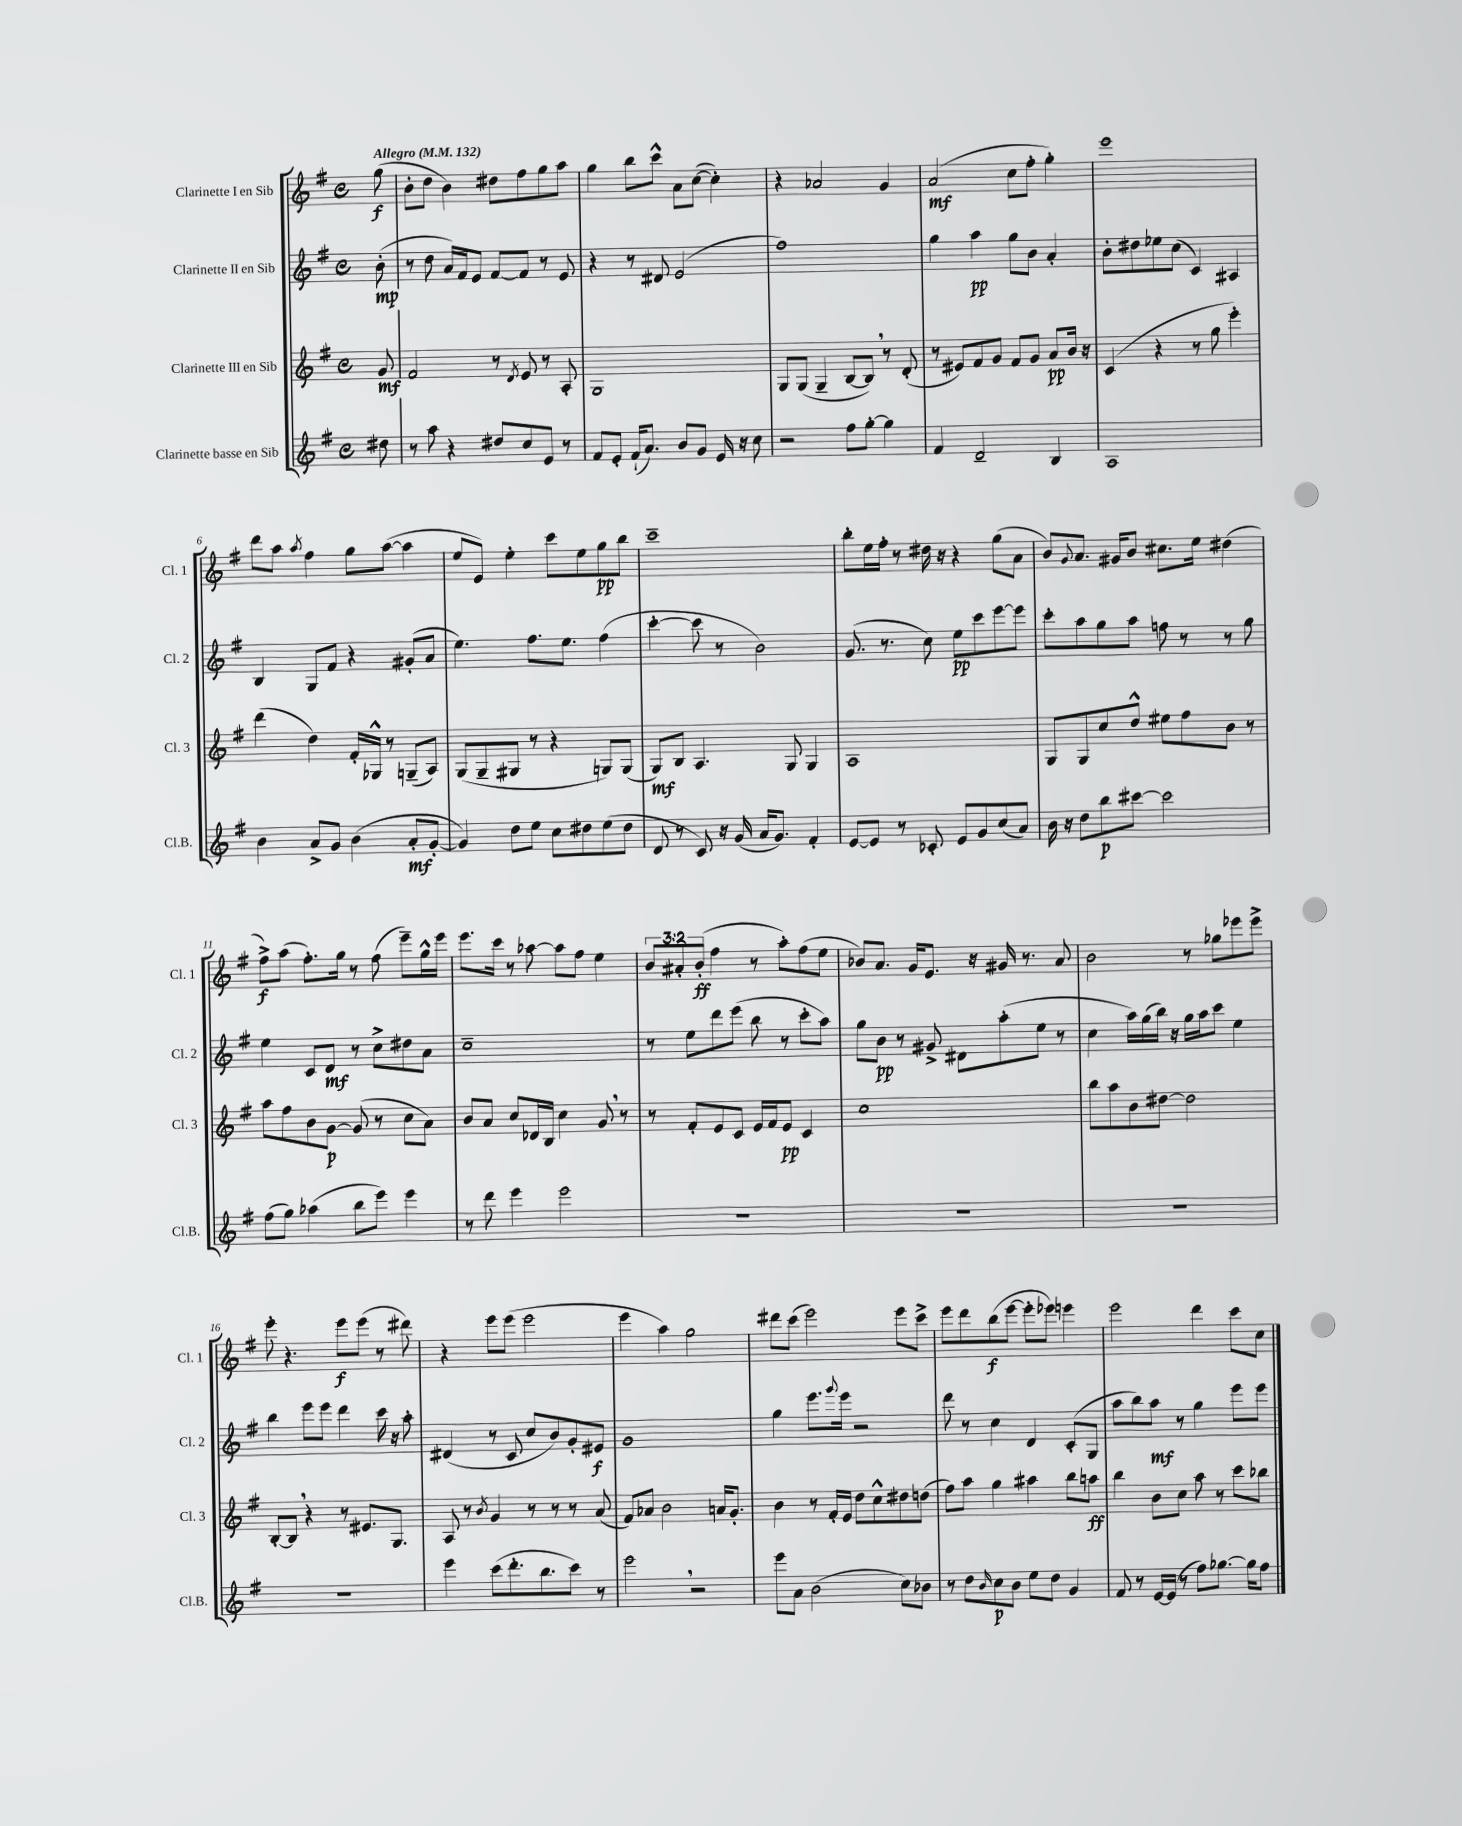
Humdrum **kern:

**kern	**dynam	**kern	**dynam	**kern	**dynam	**kern	**dynam
*part4	*part4	*part3	*part3	*part2	*part2	*part1	*part1
*staff4	*staff4	*staff3	*staff3	*staff2	*staff2	*staff1	*staff1
*I"Clarinette basse en Sib	*	*I"Clarinette III en Sib	*	*I"Clarinette II en Sib	*	*I"Clarinette I en Sib	*
*I'Cl.B.	*	*I'Cl. 3	*	*I'Cl. 2	*	*I'Cl. 1	*
*clefG2	*	*clefG2	*	*clefG2	*	*clefG2	*
*k[f#]	*	*k[f#]	*	*k[f#]	*	*k[f#]	*
*M4/4	*	*M4/4	*	*M4/4	*	*M4/4	*
*met(c)	*	*met(c)	*	*met(c)	*	*met(c)	*
*MM132	*	*MM132	*	*MM132	*	*MM132	*
=	=	=	=	=	=	=	=
!	!	!	!	!	!	!LO:TX:a:B:t=Allegro	!
8dd#X\	.	8g/	mf	(8b'\	mp	(8gg\	f
=1	=1	=1	=1	=1	=1	=1	=1
8r	.	2f#/	.	8r	.	8b'\L	.
8aa\	.	.	.	8dd\	.	8dd\J	.
4r	.	.	.	16a/LL)	.	4b\)	.
.	.	.	.	16f#/J	.	.	.
.	.	.	.	8e/J	.	.	.
8dd#X/L	.	8r	.	[8f#/L	.	8dd#X\L	.
.	.	8qd/	.	.	.	.	.
8cc/	.	8e/	.	8f#/J]	.	8ff#\	.
8e/J	.	8r	.	8r	.	8gg\	.
8r	.	8A'/	.	8e/	.	8aa\J	.
=2	=2	=2	=2	=2	=2	=2	=2
8f#/L	.	1G	.	4r	.	4gg\	.
8e'/J	.	.	.	.	.	.	.
(16f#`/KL	.	.	.	8r	.	8bb\L	.
8.a/J)	.	.	.	.	.	.	.
.	.	.	.	8d#X/	.	8ccc^^\J	.
8b/L	.	.	.	(2e/	.	8a\L	.
8g/J	.	.	.	.	.	([8cc\J	.
16e/	.	.	.	.	.	4cc'\])	.
16r	.	.	.	.	.	.	.
8cc\	.	.	.	.	.	.	.
=3	=3	=3	=3	=3	=3	=3	=3
2r	.	8G/L	.	1ff#)	.	4r	.
.	.	(8G/J	.	.	.	.	.
.	.	4G~/	.	.	.	2a-X/	.
8ff#\L	.	[8B/L	.	.	.	.	.
[8gg'\J	.	8B,/J])	.	.	.	.	.
4gg\]	.	8r	.	.	.	4g/	.
.	.	(8d'/	.	.	.	.	.
=4	=4	=4	=4	=4	=4	=4	=4
4f#/	.	8r	.	4gg\	.	(2a/	mf
.	.	8e#X/L)	.	.	.	.	.
2d~/	.	8f#/	.	4aa\	pp	.	.
.	.	8g/J	.	.	.	.	.
.	.	8f#/L	.	8gg\L	.	8cc\L	.
.	.	8g/J	.	8b\J	.	8ff#'\J	.
4B/	.	8a/L	pp	4a'/	.	4gg'\)	.
.	.	16b/Jk	.	.	.	.	.
.	.	16r	.	.	.	.	.
=5	=5	=5	=5	=5	=5	=5	=5
1A	.	(4c/	.	8b'\L	.	1eee	.
.	.	.	.	8dd#X\	.	.	.
.	.	4r	.	8ee-X\	.	.	.
.	.	.	.	(8cc\J	.	.	.
.	.	8r	.	4c/)	.	.	.
.	.	8gg\	.	.	.	.	.
.	.	4eee'\)	.	4A#X/	.	.	.
!!LO:LB:g=z
=6	=6	=6	=6	=6	=6	=6	=6
4b\	.	(4ddd\	.	4B/	.	8ddd\L	.
.	.	.	.	.	.	8aa\J	.
.	.	.	.	.	.	8qaa/	.
8a^/L	.	4dd\)	.	8G/L	.	4ff#\	.
8g/J	.	.	.	8f#/J	.	.	.
(4b\	.	16f#'/LL	.	4r	.	8gg\L	.
.	.	16G-X^^/JJ	.	.	.	.	.
.	.	8r	.	.	.	([8aa\J	.
8a'/L	mf	(8Gn~/L	.	(8g#X'/L	.	4aa\]	.
[8g'/J	.	8A/J)	.	8a/J	.	.	.
=7	=7	=7	=7	=7	=7	=7	=7
4g/])	.	(8G/L	.	4.ee\)	.	8ee/L	.
.	.	8G~/	.	.	.	8e/J)	.
8dd\L	.	8G#X/J	.	.	.	4ee'\	.
8ee\J	.	8r	.	8.ff#\L	.	.	.
8cc\L	.	4r	.	.	.	8ccc\L	.
.	.	.	.	8.ee\J	.	.	.
8dd#X\	.	.	.	.	.	8ee\	.
(8ee\	.	8Gn/L)	.	(4ff#\	.	8gg\	pp
8dd#\J	.	(8G/J	.	.	.	8bb\J	.
=8	=8	=8	=8	=8	=8	=8	=8
8d/	.	8G/L)	mf	[4ccc'\	.	1ccc~	.
8r	.	8B/J	.	.	.	.	.
8c/)	.	4.A/	.	8ccc\]	.	.	.
16r	.	.	.	8r	.	.	.
(16g/	.	.	.	.	.	.	.
16a/KL	.	.	.	2b\)	.	.	.
8.g/J)	.	.	.	.	.	.	.
.	.	8G/	.	.	.	.	.
4f#'/	.	4G/	.	.	.	.	.
=9	=9	=9	=9	=9	=9	=9	=9
[8e/L	.	1A	.	(8.g/	.	8bb'\L	.
8e/J]	.	.	.	.	.	16ee\L	.
.	.	.	.	8.r	.	16ff#'\JJ	.
8r	.	.	.	.	.	8r	.
8c-X'/	.	.	.	8cc\)	.	16dd#X\	.
.	.	.	.	.	.	16r	.
8e/L	.	.	.	8ee\L	pp	4r	.
8g/	.	.	.	8ccc\	.	.	.
(8cc/	.	.	.	[8eee\	.	(8gg\L	.
8a/J)	.	.	.	8eee\J]	.	8a\J	.
=10	=10	=10	=10	=10	=10	=10	=10
16b\	.	8G/L	.	8ccc'\L	.	8b/L)	.
16r	.	.	.	.	.	.	.
.	.	.	.	.	.	8qqg/	.
8dd\L	.	8G/	.	8aa\	.	8.a/J	.
8bb\	p	8cc/	.	8gg\	.	.	.
.	.	.	.	.	.	16g#X/KL	.
[8ccc#X\J	.	8dd^^/J	.	8aa\J	.	8b/J	.
2ccc#\]	.	8ee#X\L	.	8ffn\	.	8.cc#X\L	.
.	.	8ff#\	.	8r	.	.	.
.	.	.	.	.	.	16ee\Jk	.
.	.	8b\J	.	8r	.	(4dd#X\	.
.	.	8r	.	8gg\	.	.	.
!!LO:LB:g=z
=11	=11	=11	=11	=11	=11	=11	=11
(8ff#\L	.	8aa\L	.	4ee\	.	8ff#^\L)	f
8gg\J)	.	8ff#\	.	.	.	(8aa\J	.
(4aa-X\	.	8b\	.	8c/L	.	8.ff#'\L)	.
.	.	[8g\J	p	8d/J	mf	.	.
.	.	.	.	.	.	16gg\Jk	.
8bb\L	.	(8g/]	.	8r	.	8r	.
8eee\J)	.	8r	.	8cc^\L	.	(8ff#\	.
4eee\	.	8cc\L	.	8dd#X\	.	8eee~\L)	.
.	.	8a\J)	.	8a\J	.	16gg^^\L	.
.	.	.	.	.	.	16eee\JJ	.
=12	=12	=12	=12	=12	=12	=12	=12
8r	.	8b/L	.	1cc~	.	8.eee\L	.
8ddd\	.	8a/J	.	.	.	.	.
.	.	.	.	.	.	16ccc\Jk	.
4eee\	.	8cc/L	.	.	.	8r	.
.	.	16d-X/L	.	.	.	[8aa-X\	.
.	.	16B/JJ	.	.	.	.	.
2eee\	.	4cc\	.	.	.	8aa-\L]	.
.	.	.	.	.	.	8ff#\J	.
.	.	8g,/	.	.	.	4ee\	.
.	.	8r	.	.	.	.	.
=13	=13	=13	=13	=13	=13	=13	=13
1r	.	8r	.	8r	.	12b/L	.
.	.	.	.	.	.	12a#X'/	.
.	.	8f#'/L	.	8ee\L	.	.	.
.	.	.	.	.	.	(12b'/J	ff
.	.	8e/	.	8ddd\	.	4ff#\	.
.	.	8c/J	.	(8eee\J	.	.	.
.	.	16e/LL	.	8bb\	.	8r	.
.	.	16f#/J	.	.	.	.	.
.	.	8e/J	pp	8r	.	8aa'\L)	.
.	.	4c/	.	8ccc'\L	.	(8ff#\	.
.	.	.	.	8aa\J)	.	8ee\J	.
=14	=14	=14	=14	=14	=14	=14	=14
1r	.	1cc	.	8gg\L	.	8b-X/L)	.
.	.	.	.	8b\J	pp	8.a/J	.
.	.	.	.	8r	.	.	.
.	.	.	.	.	.	16g/KL	.
.	.	.	.	8g#X^/	.	8.e/J	.
.	.	.	.	8d#X\L	.	.	.
.	.	.	.	.	.	16r	.
.	.	.	.	(8aa'\	.	16g#X/	.
.	.	.	.	.	.	8.r	.
.	.	.	.	8ee\J	.	.	.
.	.	.	.	8r	.	8a/	.
=15	=15	=15	=15	=15	=15	=15	=15
1r	.	8bb\L	.	4cc\	.	2b\	.
.	.	8aa\	.	.	.	.	.
.	.	8b\	.	16aa\LL)	.	.	.
.	.	.	.	(16gg\	.	.	.
.	.	[8dd#X\J	.	16bb\JJ)	.	.	.
.	.	.	.	16r	.	.	.
.	.	2dd#\]	.	16gg\LL	.	8r	.
.	.	.	.	16aa\J	.	.	.
.	.	.	.	8ccc\J	.	8gg-X\L	.
.	.	.	.	4ee\	.	8eee-X\	.
.	.	.	.	.	.	8eee-^\J	.
!!LO:LB:g=z
=16	=16	=16	=16	=16	=16	=16	=16
1r	.	[8B'/L	.	4bb\	.	8eee'\	.
.	.	8B,/J]	.	.	.	4.r	.
.	.	4r	.	8eee\L	.	.	.
.	.	.	.	8eee\J	.	.	.
.	.	8r	.	4ddd\	.	8eee\L	f
.	.	8.e#X/L	.	.	.	(8eee\J	.
.	.	.	.	16ccc\	.	8r	.
.	.	8.G/J	.	16r	.	.	.
.	.	.	.	8aa'\	.	8ddd#X\)	.
=17	=17	=17	=17	=17	=17	=17	=17
4eee\	.	8A/	.	(4d#X/	.	4r	.
.	.	8r	.	.	.	.	.
.	.	8qb/	.	.	.	.	.
(8ccc\L	.	4g/	.	8r	.	8eee\L	.
8.ddd'\	.	.	.	8c/	.	(8eee\J	.
.	.	8r	.	8cc/L	.	2eee\	.
8.bb\	.	.	.	.	.	.	.
.	.	8r	.	8b/)	.	.	.
8ccc\J)	.	8r	.	8g'/	.	.	.
8r	.	(8a/	.	8e#X/J	f	.	.
=18	=18	=18	=18	=18	=18	=18	=18
2eee,\	.	8f#/L)	.	1g	.	4eee\	.
.	.	8a-X/J	.	.	.	.	.
.	.	2b\	.	.	.	4aa\)	.
2r	.	.	.	.	.	2gg\	.
.	.	16an/KL	.	.	.	.	.
.	.	8.g'/J	.	.	.	.	.
=19	=19	=19	=19	=19	=19	=19	=19
8eee\L	.	4b\	.	4gg\	.	8ddd#X\L	.
8a\J	.	.	.	.	.	(8ccc\J	.
(2b\	.	8r	.	8.eee\L	.	2eee\)	.
.	.	16f#'/LL	.	.	.	.	.
.	.	.	.	8qqggg/	.	.	.
.	.	16e/JJ	.	16eee\Jk	.	.	.
.	.	8dd\L	.	2r	.	.	.
.	.	8cc^^\	.	.	.	.	.
8cc\L)	.	8dd#X\	.	.	.	8eee\L	.
8b-X\J	.	(8ddn\J	.	.	.	8ccc^\J	.
=20	=20	=20	=20	=20	=20	=20	=20
8r	.	8ff#\L)	.	8ddd\	.	8eee\L	.
8dd\L	.	8aa\J	.	8r	.	8ddd\	.
16qqb/	.	.	.	.	.	.	.
8cc\	p	4gg\	.	4cc\	.	(8bb\	f
8b\J	.	.	.	.	.	[8eee\J	.
8ee\L	.	4aa#X\	.	4d/	.	8eee'\L]	.
8dd\J	.	.	.	.	.	8eee-X\J)	.
4g/	.	8bb\L	.	(8c'/L	.	4eeen\	.
.	.	8aan\J	ff	8G/J	.	.	.
=21	=21	=21	=21	=21	=21	=21	=21
8f#/	.	4bb\	.	8aa\L	.	2eee\	.
8r	.	.	.	8bb\)	.	.	.
[16e/LL	.	8b\L	.	8aa\J	mf	.	.
(16e/JJ]	.	.	.	.	.	.	.
8r	.	8cc\J	.	8r	.	.	.
8ff#\L)	.	8aa\	.	4gg\	.	4ddd\	.
[8.gg-X\J	.	8r	.	.	.	.	.
.	.	8ccc\L	.	8eee\L	.	8ccc\L	.
16gg-\KL]	.	.	.	.	.	.	.
8ff#\J	.	8bb-X\J	.	8eee\J	.	8cc\J	.
==	==	==	==	==	==	==	==
*-	*-	*-	*-	*-	*-	*-	*-
